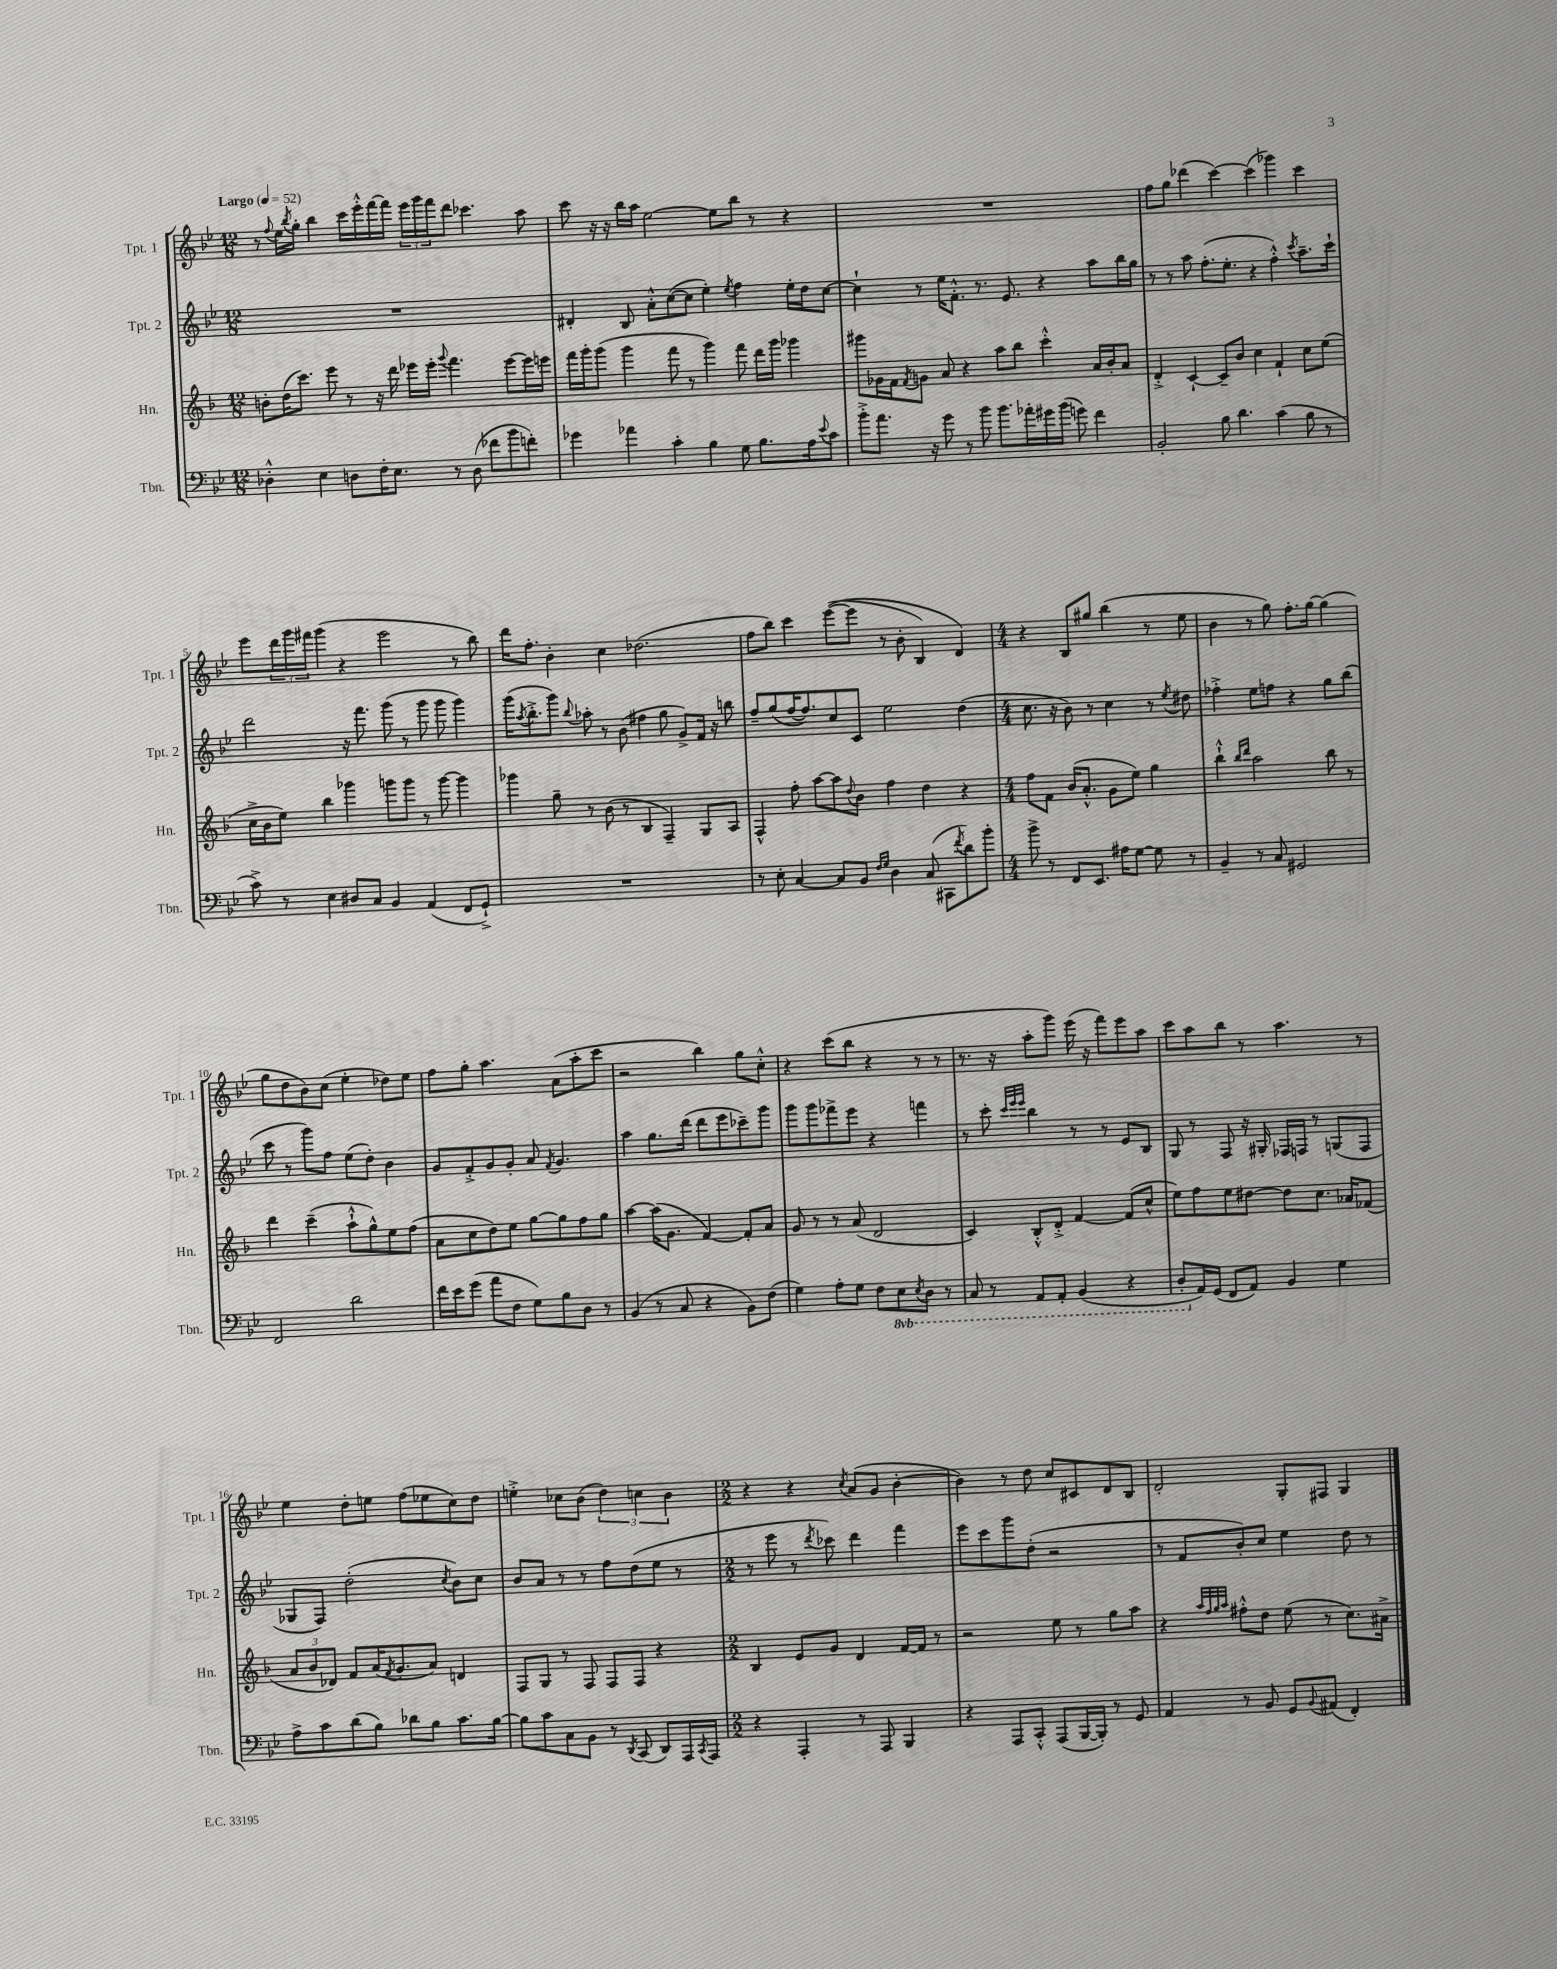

**kern	**kern	**kern	**kern
*part4	*part3	*part2	*part1
*staff4	*staff3	*staff2	*staff1
*I"Tbn.	*I"Hn.	*I"Tpt. 2	*I"Tpt. 1
*I'Tbn.	*I'Hn.	*I'Tpt. 2	*I'Tpt. 1
*clefF4	*clefG2	*clefG2	*clefG2
*k[b-e-]	*k[b-]	*k[b-e-]	*k[b-e-]
*M12/8	*M12/8	*M12/8	*M12/8
*MM52	*MM52	*MM52	*MM52
=1	=1	=1	=1
!	!	!	!LO:TX:a:B:t=Largo
4D-X'^^\	8bn'\L	1.r	8r
.	.	.	8qqff/
.	(16dd\K	.	16ee-\LL
.	.	.	8qbb-/
.	8.ccc\J)	.	16gg'\JJ
4E-\	.	.	4bb-\
.	8eee\	.	.
8Dn\L	8r	.	16ccc\LL
.	.	.	16eee-'^^\
16F'\K	16r	.	[16fff\
8.E-\J	16ddd\	.	16fff\JJ]
.	16eee-X\LL	.	24eee-\LL
.	.	.	24ggg\
.	16eee-'\JJ	.	.
.	.	.	24fff\J
.	8qqggg/	.	.
8r	4.fff\	.	8ddd\J
(8D\	.	.	4.ccc-X\
8f-X\L	.	.	.
8b-\	[8eee-\L	.	.
8fn'\J)	16eee-\L]	.	8aa\
.	16eeen\JJ	.	.
=2	=2	=2	=2
4g-X\	16fff\LL	4d#X'/	8ccc\
.	16ggg'\J	.	.
.	(8ggg\J	.	16r
.	.	.	16r
4a-X\	4ggg\	8B-/	16bb-\LL
.	.	.	16aa\JJ
.	.	8a'^^\L	[2ee-\
4c'\	8fff\	([8cc\	.
.	8r	8cc\J]	.
4B-\	4ggg\)	4ee-'\)	.
.	.	.	8ee-\L]
.	.	8qee-/	.
8G\	8fff\	4ff\	8bb-\J
8.B-\L	16ddd\LL	.	8r
.	16ggg\JJ	.	.
.	4ggg-X\	16ee-'\LL	4r
16A\k	.	16dd\J	.
8qqe-/	.	.	.
8c\J	.	[8cc\J	.
=3	=3	=3	=3
8b-'^\L	8ggg#X\L	4cc`\]	1.r
8.a\J	16g-X\L	.	.
.	16f\J	.	.
.	8qf/	.	.
.	8gn\J	8r	.
16r	.	.	.
8g\	8a/	16ee-\KL	.
.	.	8.f'^^\J	.
8r	4r	.	.
8b-\	.	8.r	.
8.b-\L	8aa\L	.	.
.	.	8.e-/	.
.	8bb-\J	.	.
16a-X'\L	.	.	.
16g#X\	4ccc'^^\	4r	.
(16b-\JJ	.	.	.
8gn\)	.	.	.
4f\	16a/LL	8aa\L	.
.	16b-'/J	.	.
.	8a/J	16bb-\L	.
.	.	16gg\JJ	.
=4	=4	=4	=4
2BB-'/	4d'^/	8r	8ff\L
.	.	8r	8gg\J
.	[4c`/	8aa\	(4ddd-X\
.	.	(8.ff'\L	.
8B-\	8c~/L]	.	[4ccc\)
.	.	8.ee-'\J	.
4.d\	8b-/J	.	.
.	4cc\	4r	(4ccc\]
(4c\	4f`/	4ff'^^\)	4ggg-X\)
.	.	8qccc/	.
8B-\	8cc\L	8.aa~\L	4ccc\
8r	(8ee\J	.	.
.	.	16ccc`\Jk	.
!!LO:LB:g=z
=5	=5	=5	=5
8c^\)	16cc^\LL	2ddd\	8eee-\L
.	16b-\J	.	.
8r	8ee\J)	.	24ddd\L
.	.	.	24ggg\
.	.	.	24fff#X\JJ
4E-\	4bb-\	.	(4ggg\
8D#X/L	4ggg-X\	16r	4r
.	.	8.fff\	.
8C/J	.	.	.
4BB-/	8gggn\L	(8ggg\	2eee-\
.	8ggg\J	8r	.
(4AA/	8r	8ggg\	.
.	[8ggg\	8ggg\	.
8FF/L	4ggg\]	4ggg\)	8r
8GG`^/J)	.	.	8bb-\)
=6	=6	=6	=6
1.r	4ggg-X\	(16ggg\KL	16ddd\KL
.	.	8qaa/	.
.	.	8.bb-'^\	8.ff'\J
.	8gg~\	8ggg\J)	4b-'\
.	.	8qqbb-/	.
.	8r	8aa-X'\	.
.	(8b-\	8r	4cc\
.	8r	(8b-\	.
.	4B-/	4ff#X\	(2.dd-X\
.	4F~/)	8gg\	.
.	.	8g^/L)	.
.	8G/L	16f/Jk	.
.	.	16r	.
.	8A/J	8bbn\	.
=7	=7	=7	=7
8r	4F^^/	8ff~/L	8ff\L
8E-'\	.	(8gg/	8bb-\J)
[4C/	8ff'\	[16ff/K	4ccc\
.	.	8.ff/])	.
.	[8aa\L	.	.
8C/L]	8aa\]	8cc/	(([8eee-\L
.	8qqdd/	.	.
8BB-/J	8b-\J	8c/J	8eee-\J]
16qqF/LL	.	.	.
16qqG/JJ	.	.	.
4D\	4ff\	2ee-\	8r
.	.	.	8b-'\
(8C/	4dd\	.	4B-/)
8CC#X\L	.	.	.
8qf/	.	.	.
8d\)	4r	(4dd\	4d/)
8b-'\J	.	.	.
=8	=8	=8	=8
*M4/4	*M4/4	*M4/4	*M4/4
8b-^\	8ff\L	8.cc\	4r
8r	8f\J	.	.
.	.	16r	.
8FF/L	(16b-/KL	8b-\)	8B-/L
.	8.a'^^/J	.	.
8.EE-/J	.	8r	8gg#X/J
.	8g\L	4cc\	(4bb-\
16A#X\KL	.	.	.
[8G\J	8ee\J)	.	.
8G\]	4gg\	8r	8r
.	.	8qee-/	.
8r	.	8dd#X\	8ee-\
=9	=9	=9	=9
4BB-~/	4bb-`^^\	4ff-X'^\	4b-\
.	16qqbb-/LL	.	.
.	16qqddd/JJ	.	.
8r	2aa\	8ee-\L	8r
8C/	.	8ffn\J	8gg\)
2GG#X/	.	4r	8.ff'\L
.	.	.	[16gg\Jk
.	8bb-\	8gg\L	(4gg\]
.	8r	(8bb-\J	.
!!LO:LB:g=z
=10	=10	=10	=10
2FF/	4ddd\	8ccc\	8gg\L
.	.	8r	8dd\
.	(4ccc~\	8ggg\L)	8b-\)
.	.	8ff\J	(8cc\J
2d\	8aa`^^\L	(8ee-\L	4ee-'\
.	8gg^^\)	8dd'\J)	.
.	8ee\	4b-\	8dd-X\L)
.	(8ff\J	.	8ee-\J
=11	=11	=11	=11
16f\LL	8a\L	8g/L	8ff\L
16e-\J	.	.	.
(8g\J	8cc\	8f'^/	8gg'\J
8a\L	8dd\)	8g/	4.aa\
8F\J	8ee\J	8g'/J	.
8G\L)	[8gg\L	8a/	.
.	.	8qf/	.
8B-\	8gg\]	4.g/	(8a\L
8D\J	8ff\	.	8aa'\
8r	8gg\J	.	8ccc\J
=12	=12	=12	=12
(4BB-/	[4aa\	4aa\	2r
8r	(16aa\KL]	8.gg\L	.
.	8.g\J	.	.
8C/	.	.	.
.	.	(16ddd\Jk	.
4r	[4f/)	8ddd\L	4bb-\)
.	.	8eee-\	.
8BB-\L)	8f'/L]	8ccc-X~\)	8gg\L
(8F\J	8a/J	8ggg\J	8cc'^^\J
=13	=13	=13	=13
4G\)	8g/	8ggg\L	4r
.	8r	8ggg\	.
8A'\L	8r	8fff-X^\	(8ccc\L
8G\J	(8a/	8eee-\J	8bb-\J
8F\L	2d/	4r	4r
*8ba	*	*	*
8EE-\	.	.	.
8qEE-/	.	.	.
8DD\J	.	4fffn\	8r
8r	.	.	8r
=14	=14	=14	=14
8CC/	4c/)	8r	8.r
8r	.	8ccc'\	.
.	.	.	16r
.	.	32qqccc/LLL	.
.	.	32qqeee-/	.
.	.	32qqeee-/JJJ	.
8AAA/L	8B-'^^/L	4bb-\	8aa'\L
8AAA'/J	8d'^/J	.	8ggg\J)
(4BBB-/	[4f/	8r	(16eee-\
.	.	.	16r
.	.	8r	8fff\L)
4r	(8f/L]	8e-/L	8eee-\
.	8cc^^/J	8B-/J	8aa\J
=15	=15	=15	=15
8DD'/L	8ee\L)	8G/	8ccc\L
*X8ba	*	*	*
16AA/L)	8ff\	8r	8aa\
(16GG/JJ	.	.	.
8FF/L	8ee\	8F/	8bb-\J
8AA/J)	[8dd#X\J	16r	8r
.	.	16G#X'/	.
4BB-/	8dd#\L]	16F-X/LL	4.aa\
.	.	16Fn/JJ	.
.	8.cc\J	8r	.
4G\	.	(8Gn/L	.
.	16a-X/KL	.	.
.	(8f-X/J	8F/J	8r
!!LO:LB:g=z
=16	=16	=16	=16
8A^\L	12a/L	8G-X/L	4ee-\
.	12b-/	.	.
8c\	.	8F/J)	.
.	12d-X/J)	.	.
(8d\	8f/L	(2dd'\	8dd'\L
8B-\J)	(16a/K	.	8een\J
.	8qf/	.	.
.	8.g/	.	.
8d-X\L	.	.	(8ff\L
8B-\J	8a/J)	.	8ee-X\
.	.	8qcc/	.
8.c\L	4dn/	8b-\L)	8cc\)
.	.	8cc\J	8dd\J
[16B-\Jk	.	.	.
=17	=17	=17	=17
8B-\L]	8F/L	8b-/L	4een'^\
8c\	8G/J	8a/J	.
8C\	8r	8r	8cc-X\L
8BB-\J	8F/	8r	(8b-\J
8r	8F/L	8ff\L	6dd\)
8qDD/	.	.	.
(8CC/	8F/J	(8dd\	.
.	.	.	6ccn\
8DD/L)	4r	8ee-\J	.
.	.	.	6b-\
16AAA/L	.	8r	.
8qCC/	.	.	.
16AAA/JJ	.	.	.
=18	=18	=18	=18
*M2/2	*M2/2	*M2/2	*M2/2
4r	4B-/	8r	4r
.	.	8eee-\	.
4AAA'/	8e/L	8r	4r
.	.	8qddd/	.
.	8g/J	8ccc-X\)	.
.	.	.	8qcc/
8r	4d/	4ddd\	(8a/L
8AAA/	.	.	8g/J
4BBB-/	[16f/LL	4fff\	[4b-'\
.	16f/JJ]	.	.
.	8r	.	.
=19	=19	=19	=19
4r	2r	8eee-\L	4b-\])
.	.	8ccc\	.
8AAA/L	.	8ggg\	8r
8CC'^^/J	.	(8dd'\J	8dd\
(8AAA/L	8ee\	2r	8cc/L
[16BBB-/L	8r	.	8c#X/
16BBB-'/JJ])	.	.	.
8r	8gg\L	.	8d/
8GG/	8aa\J	.	8B-/J
=20	=20	=20	=20
4AA/	4r	8r	2d'/
.	.	8f/L	.
.	32qqaa/LLL	.	.
.	32qqff/	.	.
.	32qqgg/	.	.
.	32qqaa/JJJ	.	.
8r	8ff#X'^^\L	8b-'/)	.
8BB-/	8dd\J	8cc/J	.
8GG/L	(8ee\	4ee-\	8G'/L
8qqBB-/	.	.	.
(8AA#X/J	8r	.	8F#X/J
4FF'/)	8.cc\L)	8dd\	4G/
.	.	8r	.
.	16a#X^\Jk	.	.
==	==	==	==
*-	*-	*-	*-
